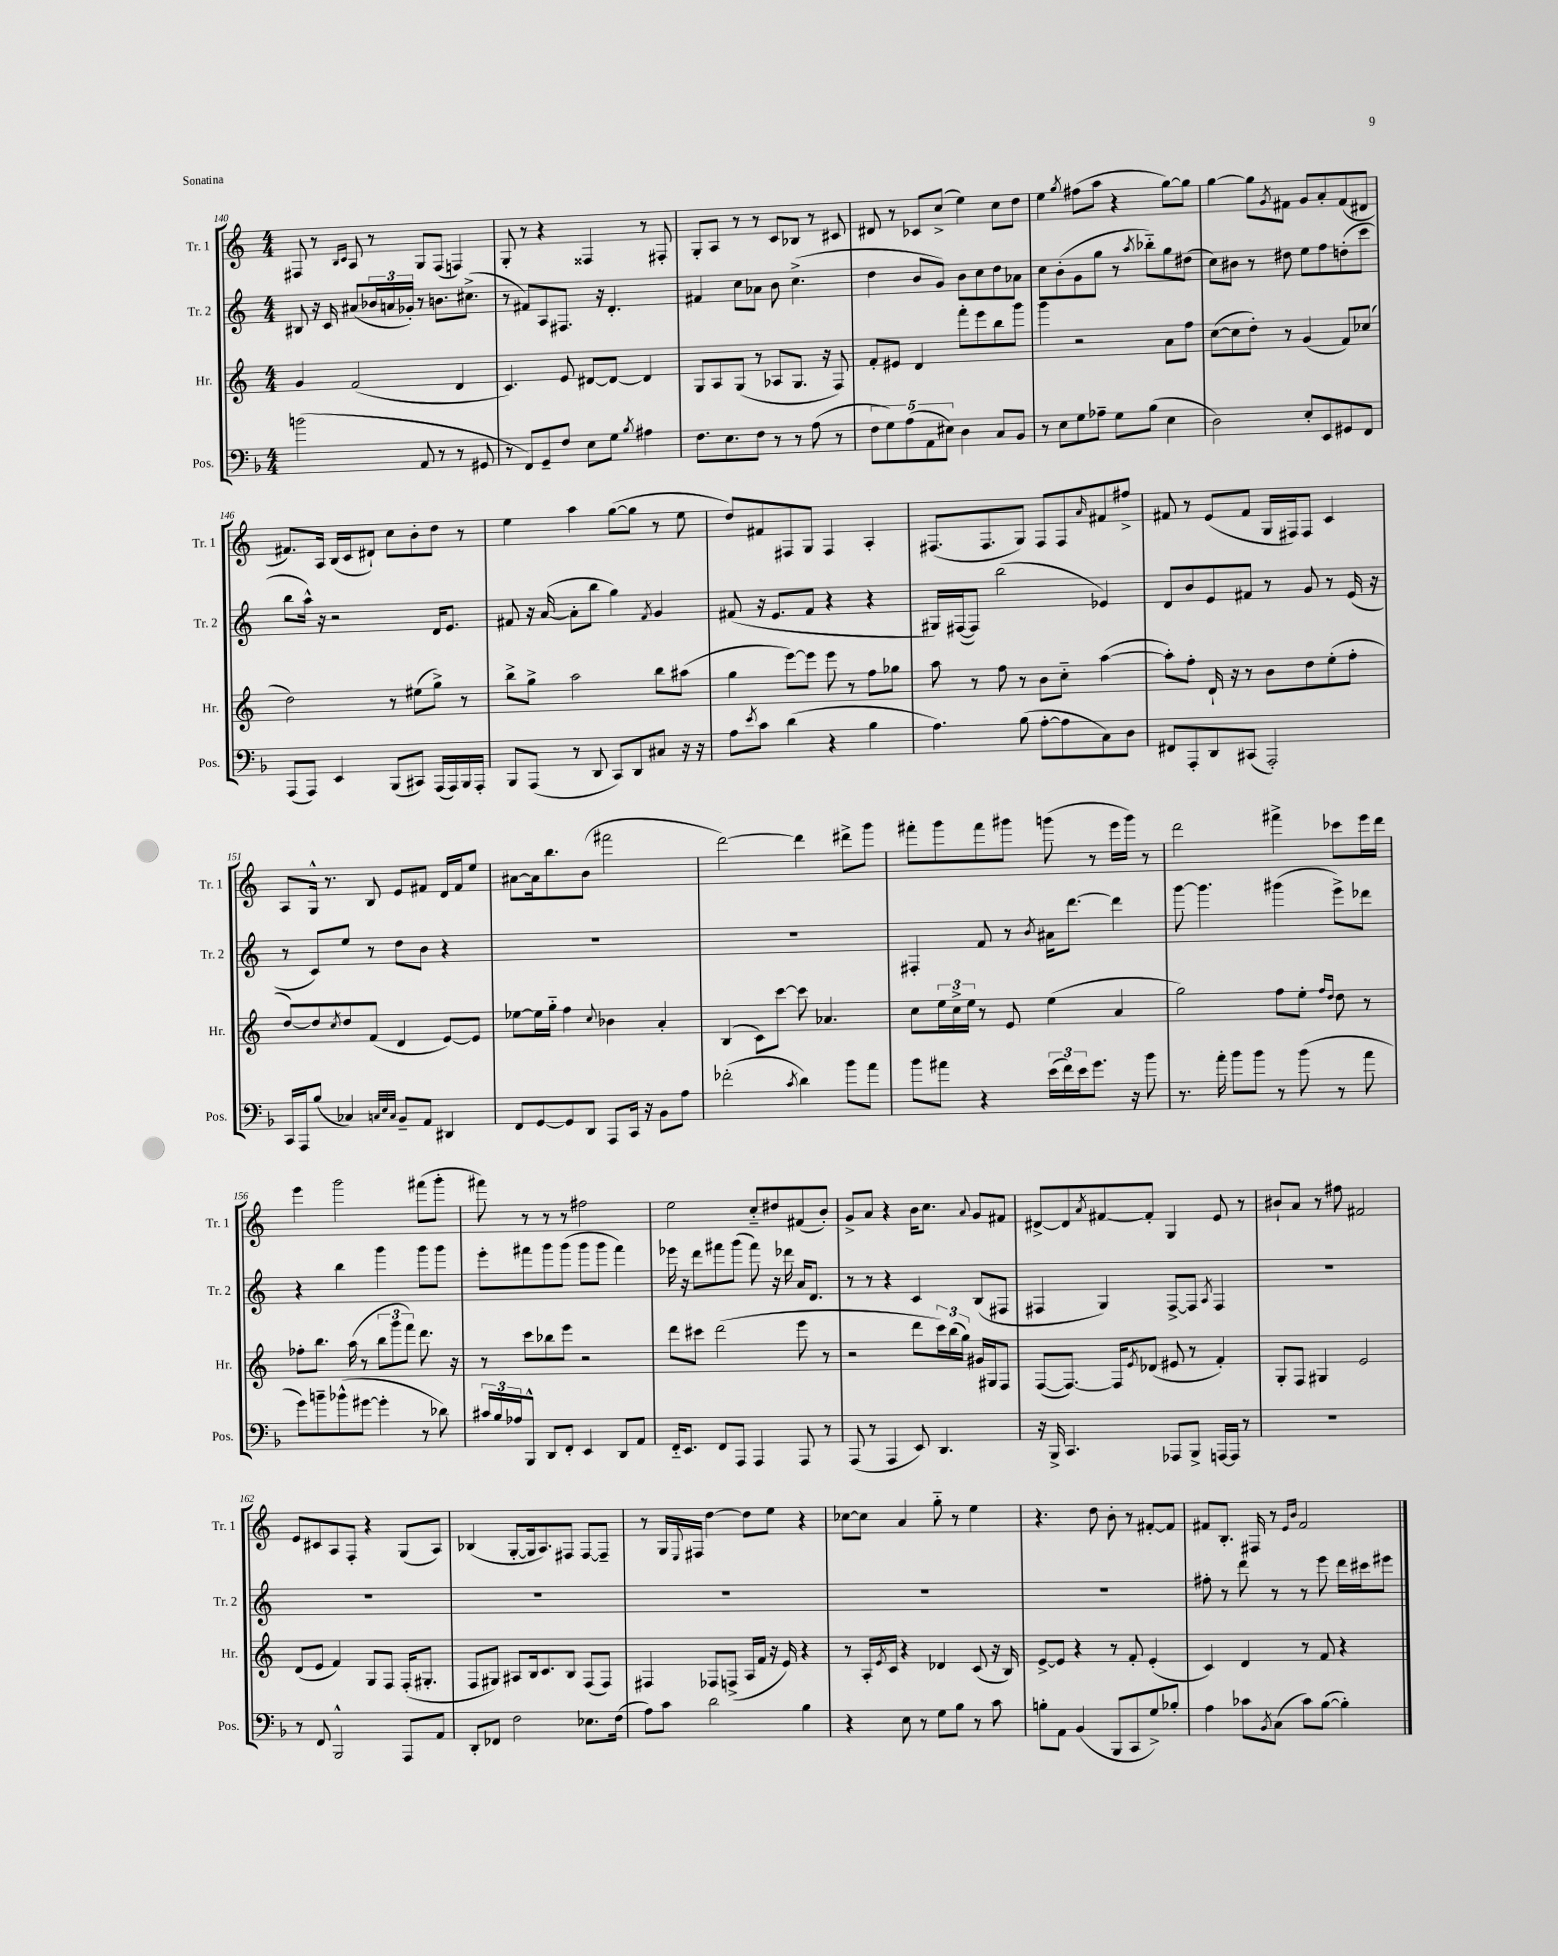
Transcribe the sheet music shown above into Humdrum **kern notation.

**kern	**kern	**kern	**kern
*staff4	*staff3	*staff2	*staff1
*clefF4	*clefG2	*clefG2	*clefG2
*k[b-]	*k[]	*k[]	*k[]
*M4/4	*M4/4	*M4/4	*M4/4
(2b	4g	8B#	8F#
.	.	16r	8r
.	.	16c	.
.	.	.	16qqB
.	.	.	16qqc
.	(2f	(8a#	8A
.	.	24b-	8r
.	.	24a	.
.	.	24g-')	.
8AA	.	8r	8G
8r	.	8.b	(8F#
8r	4d	.	4F)
.	.	(8.cc#^	.
8GG#	.	.	.
=	=	=	=
8r	4.c)	8r	8G'
8FF)	.	8f#)	8r
8GG~	.	8A	4r
8F	8e	8.F#	.
8E	[8d#	.	4F##
.	.	16r	.
8G	8d#_	4.d'	.
8qB-	.	.	.
4A#	4d#]	.	8r
.	.	.	8F#'
=	=	=	=
8.F	8G	4f#	8G'
.	8A	.	8A
8.E	.	.	.
.	(8G	8cc	8r
8F	8r	8a-	8r
8r	8A-	8b	8c
8r	8.G	(4.cc^	8B-
(8A	.	.	8r
.	16r	.	.
8r	8F)	.	8c#
=	=	=	=
10F	8f'	4dd	8d#
10G)	.	.	.
.	8e#	.	8r
(10A	.	.	.
.	4d	8b	8c-
10AA	.	.	.
.	.	8g)	(8cc^
10E#)	.	.	.
4D	8fff'	8b	4ee)
.	8eee	8cc	.
8C	8bb	8dd	8cc
8BB-	8ggg	8a-	8dd
=	=	=	=
8r	4ggg	8cc	4ee
8E	.	(8b'	.
.	.	.	8qgg
8G	2r	8g	(8ff#
8A-~	.	8gg	8aa
8G	.	8r	4r
.	.	8qaa	.
(8B-	.	8bb-'~)	.
4E	8a	8gg	[8gg)
.	8ff	(8dd#	8gg]
=	=	=	=
2D)	([8cc	8cc)	[4gg
.	8cc]	8b#	.
.	8dd')	8r	8gg]
.	.	.	8qg
.	8r	8dd#	8f#
8E'	(4g	8ee	8g
8EE	.	8ff	8a'
8GG#	8f)	(8dd'	(8f#
8FF	(8cc-	8ccc	8d#
=	=	=	=
(8AAA	2dd)	8bb	8.f#)
8AAA)	.	16aa^^)	.
.	.	16r	16A
4EE	.	2r	(16B
.	.	.	16c
.	.	.	8d#`)
(8BBB-	8r	.	8cc
8CC#)	(8ee#	.	8b'
(16AAA	8gg^)	16d	8dd
16AAA)	.	8.e	.
16BBB-	8r	.	8r
16AAA'	.	.	.
=	=	=	=
8BBB-	8bb^	8f#	4ee
(8AAA	8gg^	16r	.
.	.	([16a	.
8r	2aa	8a']	4aa
8DD	.	8bb	.
8CC)	.	4gg)	([8gg
8DD	.	.	8gg]
.	.	8qf#	.
8C#	8bb	4g	8r
16r	(8aa#	.	8ee
16r	.	.	.
=	=	=	=
8A	4gg	(8f#	8dd)
8qe	.	.	.
8c	.	16r	8f#
.	.	8.e	.
(4d	[8eee)	.	8F#
.	8eee]	8f#	8G
4r	8eee	4r	4F#
.	8r	.	.
4B-	8ff	4r	4A'
.	8gg-	.	.
=	=	=	=
4.A)	8aa	16G#)	(8.F#
.	.	([16F#	.
.	8r	8F#])	.
.	.	.	8.F#
.	8ff	(2bb	.
(8B-	8r	.	8G)
[8A'	8b	.	8F#
8A]	8cc'~	.	8F#
.	.	.	16qqa
8C)	([4aa	4e-)	8f#
8D	.	.	8ff#^
=	=	=	=
8FF#	8aa'])	8d	8f#
8AAA'	8ff'	8b	8r
8DD	16d`	8e	(8e
.	16r	.	.
(8CC#	8r	8f#	8f#
2AAA')	8b	8r	16G
.	.	.	16F#)
.	8dd	8g	8F#
.	(8ee'	8r	4c
.	8ff'	(16e	.
.	.	16r	.
=	=	=	=
16CC	[8dd)	8r	8A
16AAA	.	.	.
(8B-	8dd]	8c)	16G^^
.	.	.	8.r
.	8qcc	.	.
4C-)	8dd	8ee	.
.	(8f	8r	8B
32qqC	.	.	.
32qqE	.	.	.
32qqC	.	.	.
8BB-~	4d	8dd	8e
8AA	.	8b	8f#
4DD#	[8e)	4r	16d
.	.	.	16f#
.	8e]	.	8ee
=	=	=	=
8FF	[8ee-	1r	[8a#
[8GG	16ee-]	.	16a#]
.	16gg'~	.	8.bb
8GG]	4ff	.	.
8DD	.	.	(8b
.	8qqcc	.	.
8AAA	4b-	.	2fff#
16CC	.	.	.
16r	.	.	.
8BB-	4a'	.	.
8A	.	.	.
=	=	=	=
(2f-'	(4B	1r	[2ddd)
.	8c)	.	.
.	[8ccc	.	.
8qc	.	.	.
4d)	8ccc]	.	4ddd]
.	4.a-	.	.
8b-	.	.	8ddd#^
8a	.	.	8ggg
=	=	=	=
8b-	8cc	4F#'	8fff#'
8a#	24ee	.	8ggg
.	24cc^	.	.
.	24ee	.	.
4r	8r	8f	8fff#
.	8e	8r	8ggg#
.	.	8qb	.
(24e	(4ee	16a#	(8ggg
24f)	.	.	.
.	.	[8.ddd	.
24e	.	.	.
8.g	.	.	8r
.	4a	4ddd]	16eee
16r	.	.	16ggg)
8b-	.	.	8r
=	=	=	=
8.r	2gg)	[8ggg	2ddd
.	.	4.ggg]	.
16a'	.	.	.
8b-	.	.	.
8b-	.	.	.
8r	8ff	(4ggg#	4fff#^
(8b-	8ee'	.	.
.	16qqff	.	.
.	16qqdd	.	.
8r	8dd	8eee^)	8ccc-
8a	8r	8ddd-	16eee
.	.	.	16ddd
=	=	=	=
8g)	8ff-'	4r	4eee
8b~	8.bb	.	.
(8b-^^	.	4bb	2ggg
.	(16aa	.	.
[8g#	8r	.	.
4g#']	12bb	4ggg	.
.	12ggg	.	.
.	12fff)	.	.
8r	8.ddd	8ggg	(8fff#
8d-)	.	8ggg	8ggg'
.	16r	.	.
=	=	=	=
24c#	8r	8eee'	8fff#)
24B-	.	.	.
24A-	.	.	.
8BBB-^^	8ccc	8fff#	8r
8DD	8bb-	8ggg	8r
8FF'	8eee	(8ggg	8r
4EE	2r	8ggg	2ff#
.	.	8ggg	.
8DD	.	4fff#)	.
8AA	.	.	.
=	=	=	=
16FF'~	8ddd	16eee-	2ee
8.EE	.	16r	.
.	8ccc#	8ddd	.
8FF	(2ddd	8fff#	.
8AAA	.	(8ggg	.
4AAA	.	8fff#)	8cc'~
.	.	16r	8dd#
.	.	16ddd-	.
8AAA	8eee	16a	(8f#
.	.	8.d	.
8r	8r	.	8b')
=	=	=	=
(8AAA	2r	8r	8g^
8r	.	8r	8a
4AAA	.	4r	4r
8EE)	8ddd	4c	16b
.	.	.	8.cc
4.DD	24ccc)	.	.
.	(24bb	.	.
.	24gg)	.	.
.	.	.	8qqa
.	16g#	(8B	8g
.	16G#	.	.
.	8F	8F#	8f#
=	=	=	=
16r	([8F	4F#	[8d#^
16BBB-^	.	.	.
4.CC	8.F_)	.	8d#]
.	.	.	8qa
.	.	4G)	[8f#
.	16F]	.	.
.	8qe	.	.
.	(8d-	.	8f#']
8AAA-	8e#	[8F#^	4G
8BBB-^	8r	8F#]	.
.	.	8qA	.
[16AAA	4f')	4F#	8e
16AAA]	.	.	.
8r	.	.	8r
=	=	=	=
1r	8G'	1r	8b#`
.	8F	.	8a
.	4G#	.	8r
.	.	.	8ff#
.	2e	.	2f#
=	=	=	=
8r	(8d	1r	8e
8FF	8e	.	8c#
2BBB-^^	4f)	.	8A
.	.	.	8F'
.	8G	.	4r
.	8F	.	.
8AAA	(16F'	.	(8G
.	8.G#'	.	.
8AA	.	.	8A)
=	=	=	=
8DD'	8F	1r	(4B-
8FF-	8G#)	.	.
2F	8A#	.	[8G'
.	16B	.	16G]
.	8.c	.	8.A)
.	8B	.	8F#
8.E-	(8F	.	[8F#
.	8F)	.	8F#~]
(16F	.	.	.
=	=	=	=
8A)	4F#	1r	8r
8c	.	.	16G
.	.	.	8qqE
.	.	.	16F#
2d	8F-	.	[4dd
.	(8F^	.	.
.	16A	.	8dd]
.	16f	.	.
.	16r	.	8ee
.	16e)	.	.
4B-	4r	.	4r
=	=	=	=
4r	8r	1r	[8cc-
.	16A'	.	8cc-]
.	8qe	.	.
.	16c	.	.
8E	4r	.	4a
8r	.	.	.
8G	4d-	.	8gg'~
8B-	.	.	8r
8r	(8c	.	4ee
8c	16r	.	.
.	16B)	.	.
=	=	=	=
8B'	[8e^	1r	4.r
8AA	8e]	.	.
(4BB-	4r	.	.
.	.	.	8dd
8BBB-	8r	.	8b'
8CC	8f'	.	8r
8G^)	(4e'	.	[8f#'
8B-'	.	.	8f#]
=	=	=	=
4A	4c)	8ff#'	8f#
.	.	8r	8.B'
8c-	4d	8ddd	.
.	.	.	16F#
8qBB-	.	.	.
(8C	.	8r	8r
.	.	.	16qqe
.	.	.	16qqb
8c-)	8r	8r	2f#
([8B-	8f	8eee	.
4B-'])	4r	16ddd	.
.	.	16ccc#	.
.	.	8eee#	.
==	==	==	==
*-	*-	*-	*-
